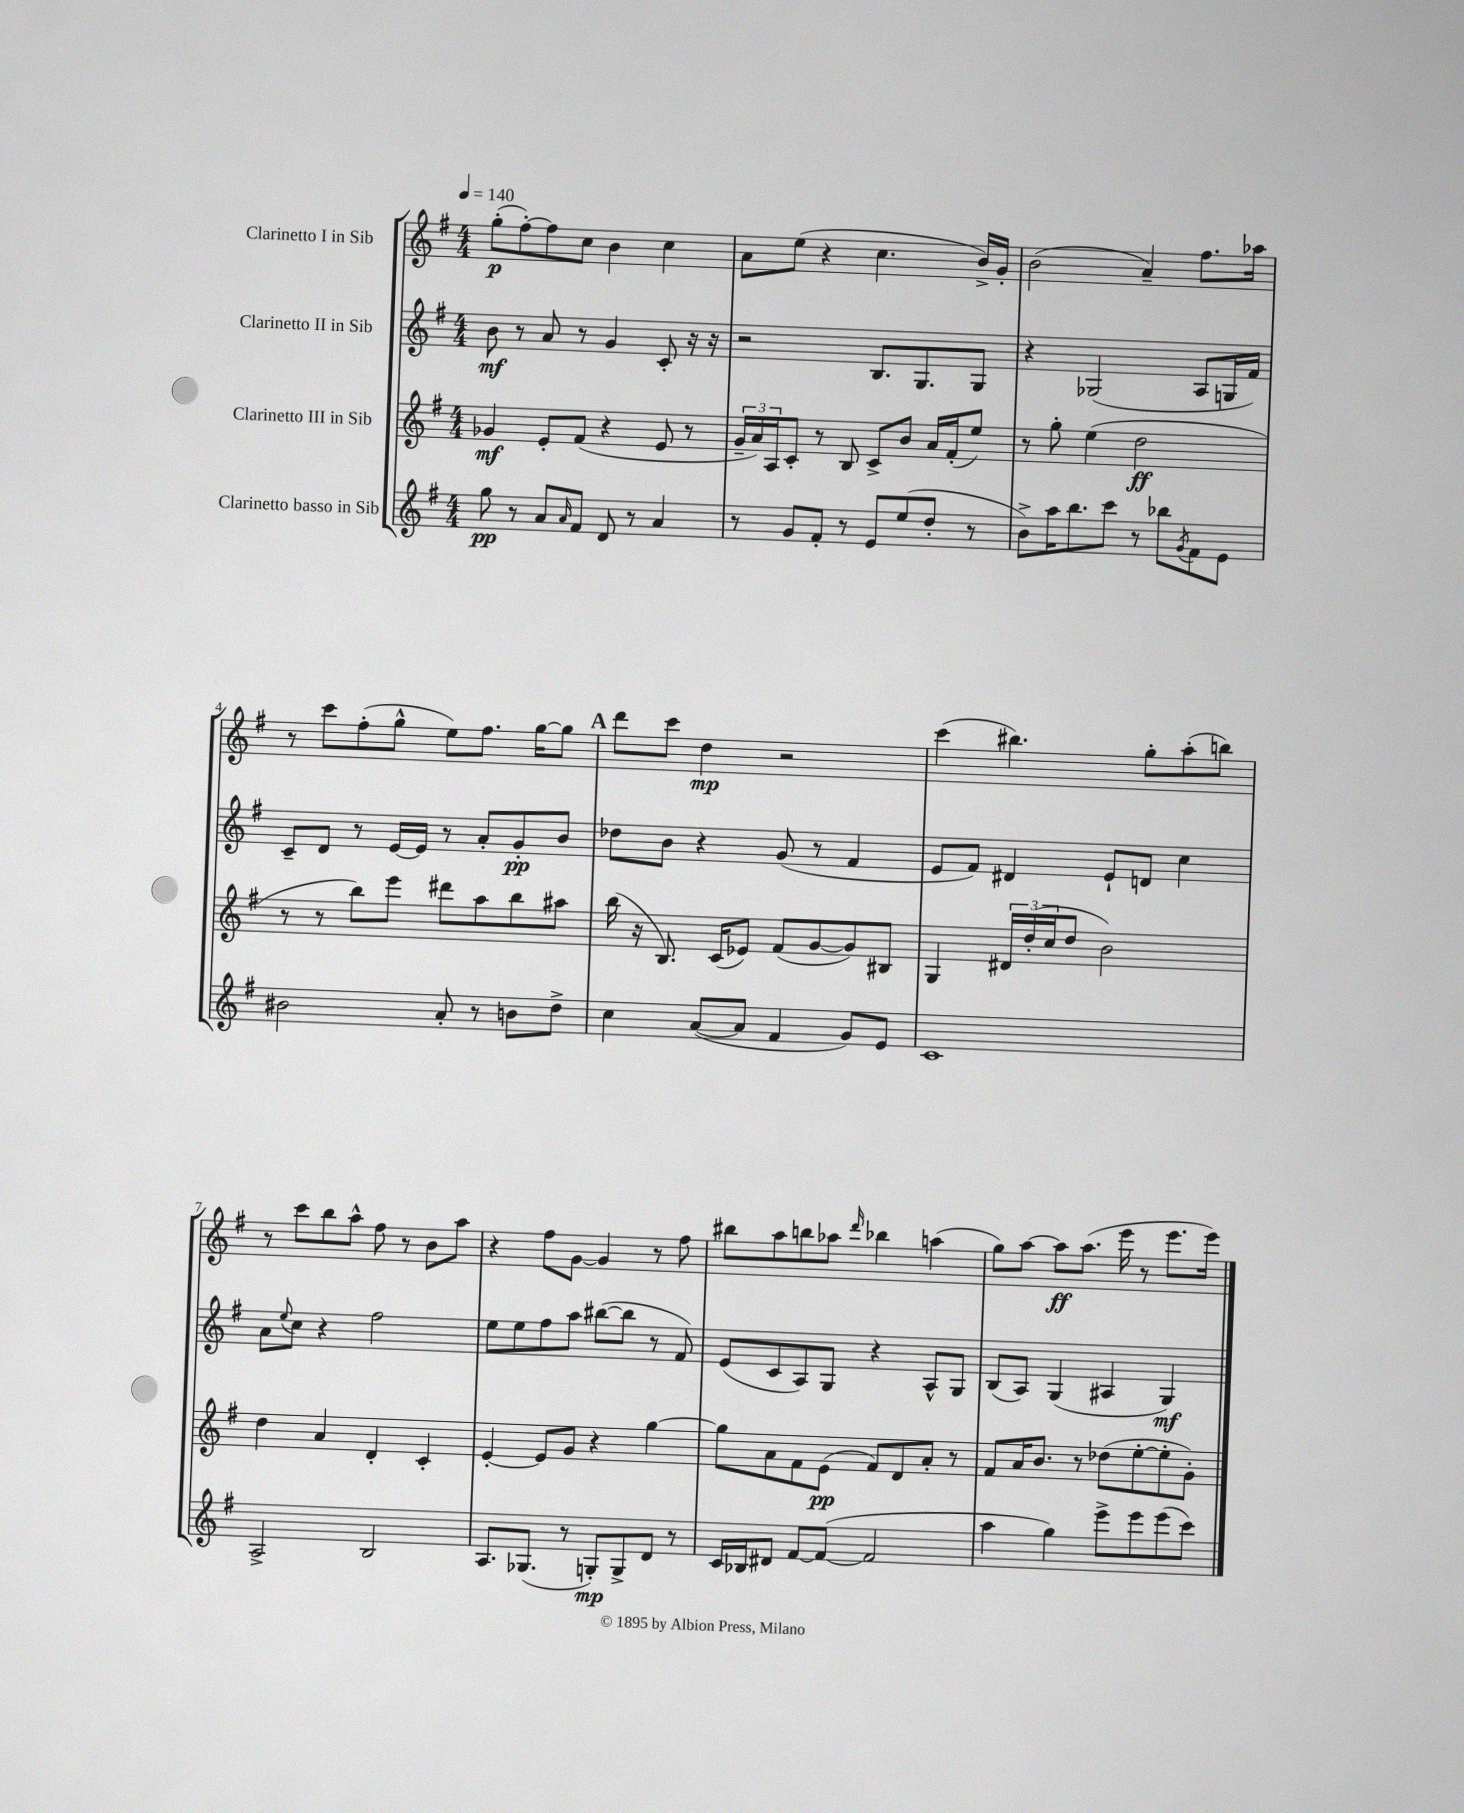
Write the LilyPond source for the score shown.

<<
\new StaffGroup <<
\new Staff = "s0" \with { instrumentName = "Clarinetto I in Sib" } {
    \clef treble \key g \major \numericTimeSignature \time 4/4 \tempo 4 = 140
    g''8-.\p( fis''8~-.) fis''8 c''8 b'4 c''4 |
    a'8 e''8( r4 c''4. b'16->) g'16-. |
    b'2( a'4--) fis''8. aes''16 |
    r8 c'''8 fis''8-.( g''8-^ e''8) fis''8. g''16~ g''8 |
    \mark \markup { \bold "A" } d'''8 c'''8 d''4\mp r2 |
    c'''4( bis''4.) g''8-. a''8-.( b''8) |
    r8 c'''8 b''8 a''8-^ fis''8 r8 b'8 a''8 |
    r4 fis''8 g'8~ g'4 r8 fis''8 |
    bis''8 a''8 b''8 aes''8 \grace { d'''16 } bes''4 a''4( |
    g''8) a''8~ a''8\ff a''8.( e'''16 r8 e'''8. e'''16) \bar "|." |
}
\new Staff = "s1" \with { instrumentName = "Clarinetto II in Sib" } {
    \clef treble \key g \major \numericTimeSignature \time 4/4
    b'8\mf r8 a'8 r8 g'4 c'8-. r16 r16 |
    r2 b8. g8. g8 |
    r4 ges2( a8 g16 fis'16) |
    c'8-- d'8 r8 e'16~ e'16 r8 a'8-. g'8-.\pp b'8 |
    \mark \markup { \bold "A" } des''8 b'8 r4 g'8( r8 fis'4 |
    e'8 fis'8) dis'4 e'8-! d'8 c''4 |
    a'8 \appoggiatura { e''8 } c''8 r4 fis''2 |
    e''8 e''8 fis''8 a''8 bis''8~( bis''8 r8 fis'8) |
    e'8( c'8 a8) g8 r4 a8-^ g8 |
    b8( a8) g4( ais4 g4\mf) \bar "|." |
}
\new Staff = "s2" \with { instrumentName = "Clarinetto III in Sib" } {
    \clef treble \key g \major \numericTimeSignature \time 4/4
    ges'4\mf e'8-. fis'8( r4 e'8 r8 |
    \tuplet 3/2 { g'16-- a'16) a16 } c'8-. r8 b8 c'8-> b'8 a'16 fis'16-.( e''8) |
    r8 g''8-. e''4( d''2\ff |
    r8 r8 b''8) e'''8 dis'''8 a''8 b''8 ais''8 |
    \mark \markup { \bold "A" } b''16( r16 b8.) c'16( ees'8) fis'8( g'8~ g'8) bis8 |
    g4 \tuplet 3/2 { dis'16 d''16-.( c''16 } d''8 b'2) |
    d''4 a'4 d'4-. c'4-. |
    e'4~-. e'8 g'8 r4 g''4~ |
    g''8 a'8 fis'8 e'8\pp( fis'8) d'8 a'8-. r8 |
    fis'8 a'16 b'8. r8 des''8( e''8~-. e''8-. g'8-.) \bar "|." |
}
\new Staff = "s3" \with { instrumentName = "Clarinetto basso in Sib" } {
    \clef treble \key g \major \numericTimeSignature \time 4/4
    g''8\pp r8 a'8 \grace { a'16 } fis'8 d'8 r8 a'4 |
    r8 g'8 fis'8-. r8 e'8 e''8( d''8-. r8 |
    b'8->) a''16 b''8. c'''8 r8 bes''8 \acciaccatura { g'8 } fis'8 e'8 |
    bis'2 a'8-. r8 b'8 d''8-> |
    \mark \markup { \bold "A" } c''4 a'8~( a'8 fis'4 g'8) e'8 |
    c'1 |
    a2-> b2 |
    a8. ges8.( r8 g8-.\mp) g8-> d'8 r8 |
    c'16 bes16 dis'8 fis'8~ fis'8~( fis'2 |
    a''4 g''4) e'''8-> e'''8 e'''8( c'''8) \bar "|." |
}
>>
>>
